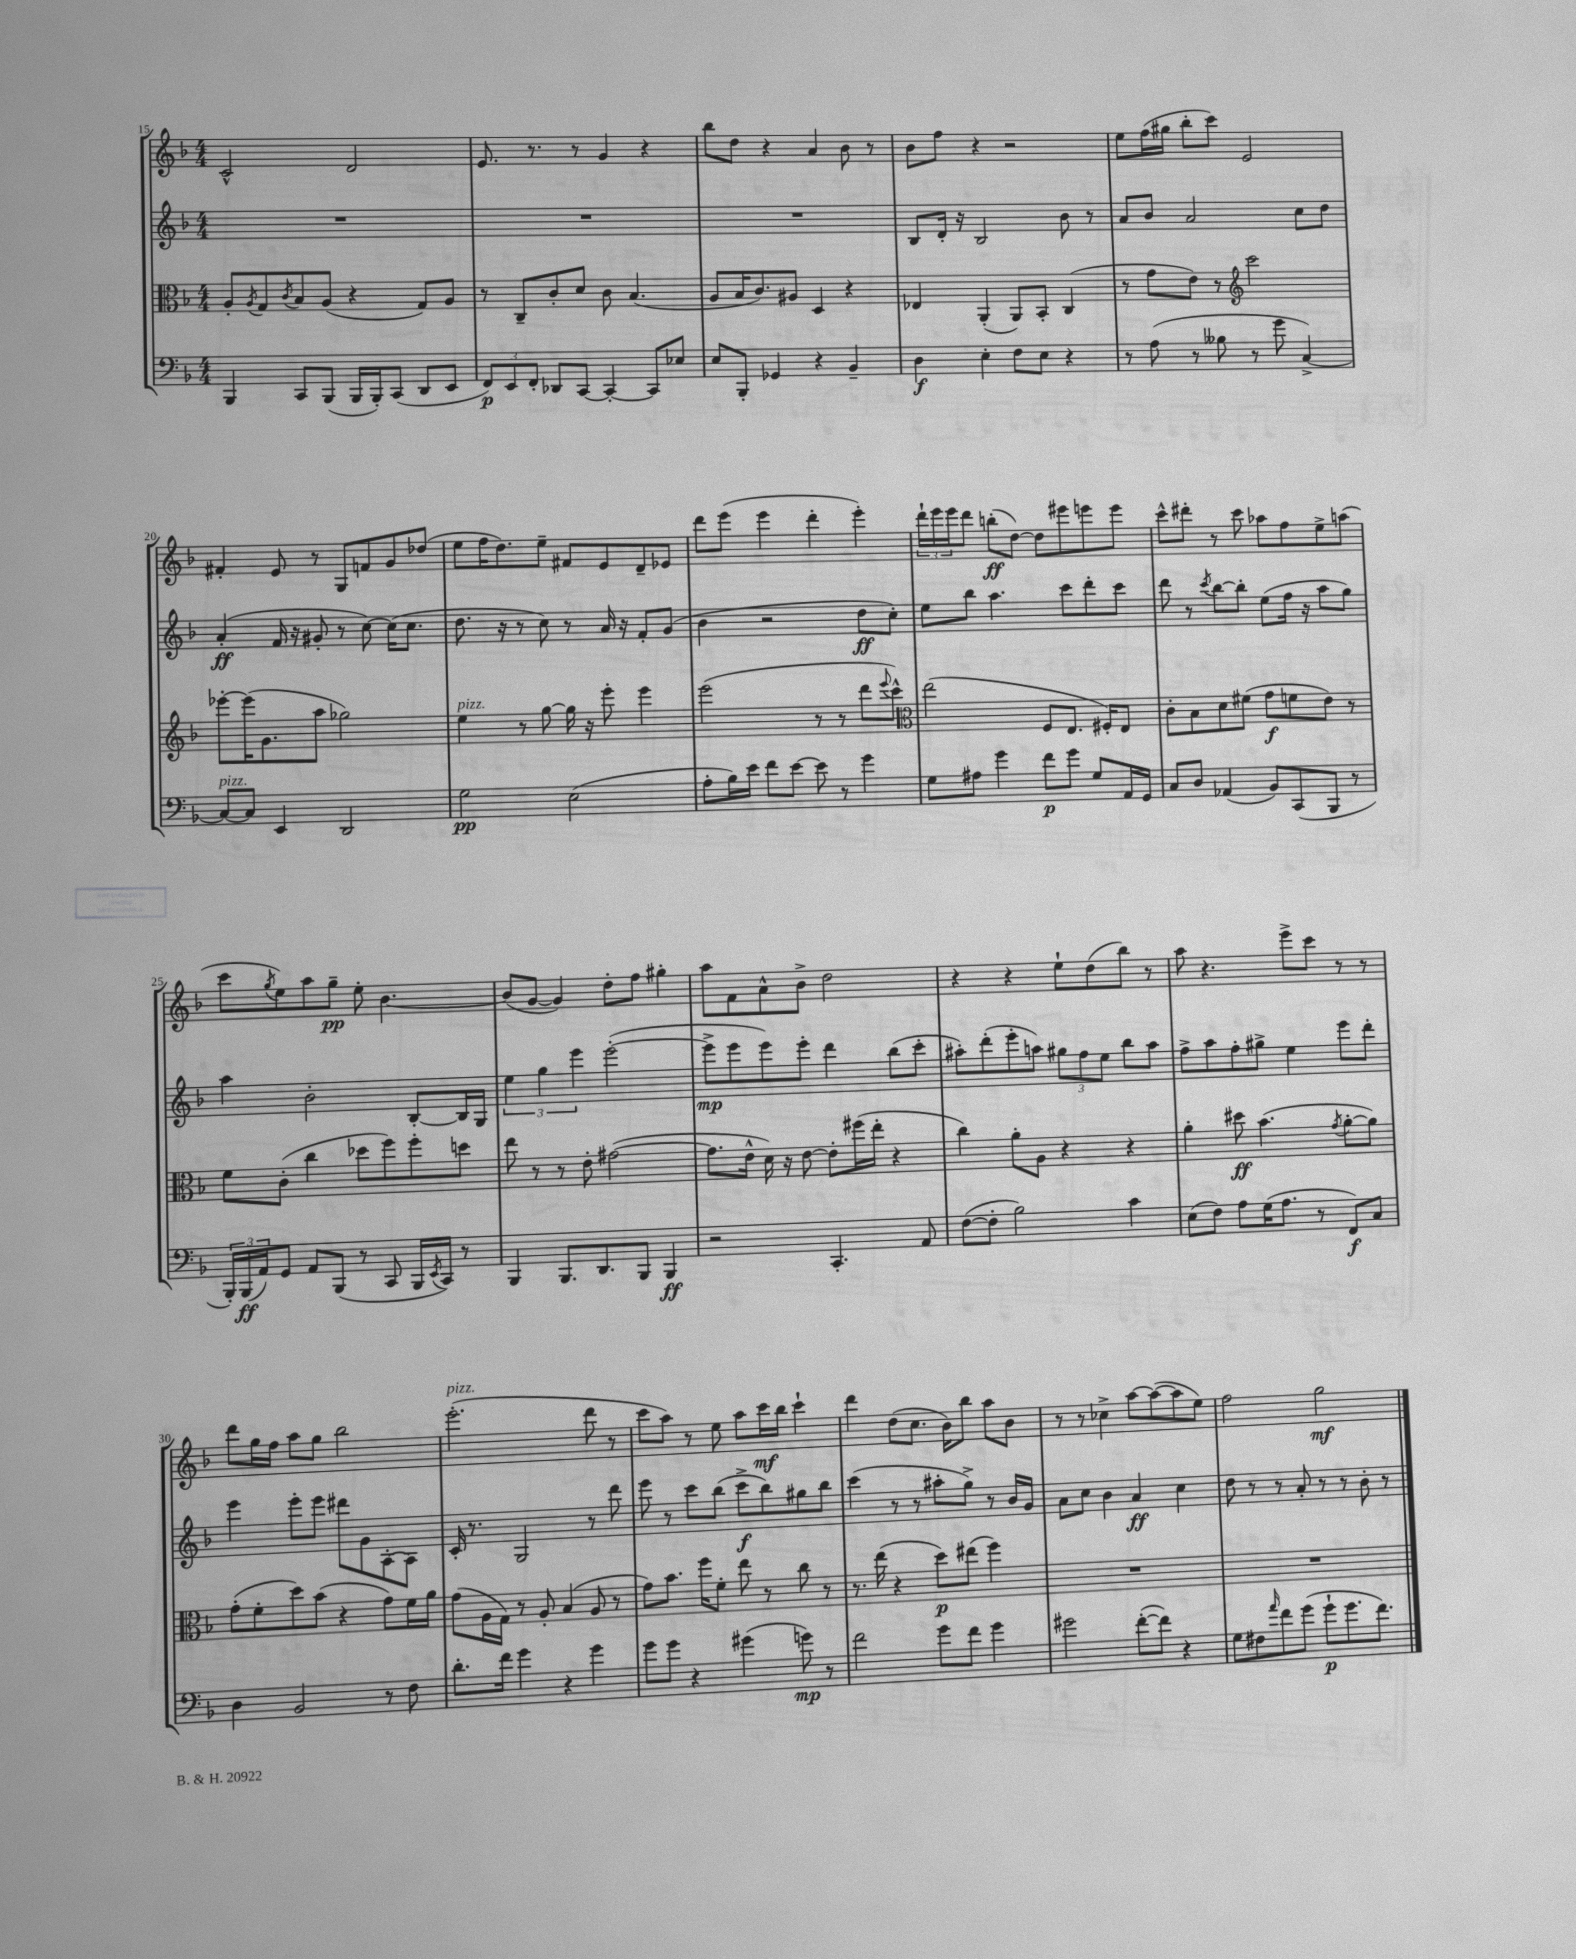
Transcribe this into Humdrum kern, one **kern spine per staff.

**kern	**kern	**kern	**kern
*staff4	*staff3	*staff2	*staff1
*clefF4	*clefC3	*clefG2	*clefG2
*k[b-]	*k[b-]	*k[b-]	*k[b-]
*M4/4	*M4/4	*M4/4	*M4/4
4BBB-/	8A'/L	1r	2c^^/
.	8qA/	.	.
.	8G/	.	.
.	8qc/	.	.
8CC/L	8B-/	.	.
(8BBB-/J	(8A/J	.	.
16BBB-/LL	4r	.	2d/
16BBB-'/J)	.	.	.
(8CC/J	.	.	.
8DD/L	8G/L)	.	.
8EE/J	8A/J	.	.
=	=	=	=
12FF/L)	8r	1r	8.e/
12EE/	.	.	.
.	8C~/L	.	.
12FF'/J	.	.	.
.	.	.	8.r
8DD-/L	8c'/	.	.
[8CC/J	8d/J	.	8r
4CC'/_	8c\	.	4g/
.	(4.B-/	.	.
8CC/]L	.	.	4r
8E-/J	.	.	.
=	=	=	=
8E/L	8A/L	1r	8bb-\L
8BBB-'/J	16B-/K	.	8dd\J
.	8.c/)	.	.
4GG-/	.	.	4r
.	8A#/J	.	.
4r	4D/	.	4a/
4BB-~/	4r	.	8b-\
.	.	.	8r
=	=	=	=
4D\	4E-/	8B-/L	8b-\L
.	.	16d'/Jk	8ff\J
.	.	16r	.
4E'\	(4AA'/	2B-/	4r
8F\L	8AA/L)	.	2r
8E\J	8BB-'/J	.	.
4r	(4C/	8b-\	.
.	.	8r	.
=	=	=	=
8r	8r	8a/L	8ee\L
(8A\	8g\L	8b-/J	(16ff\L
.	.	.	16gg#\JJ
8r	8e\J)	2a/	8bb-'\L
8B--\	8r	.	8ccc\J)
*	*clefG2	*	*
8r	2ccc\	.	2e/
8g\	.	.	.
[4C^/)	.	8cc\L	.
.	.	8dd\J	.
=	=	=	=
8C/_L	[8eee-'\L	(4a'/	4f#'/
8C/]J	(16eee-\]K	.	.
.	8.g\	.	.
4EE/	.	16f/	8e/
.	.	16r	.
.	8aa\J	8g#'/	8r
2DD/	2gg-\)	8r	8G/L
.	.	[8cc\)	8f/
.	.	(16cc\]LK	8g/
.	.	8.cc\J	.
.	.	.	(8dd-/J
=	=	=	=
2G\	4ee\	8.dd\	8ee\L
.	.	.	16ff\K
.	.	16r	8.dd\)
.	8r	8r	.
.	[8gg\	8cc\)	8ee~\J
(2E\	16gg\]	8r	8f#/L
.	16r	.	.
.	8eee'\	16a/	8e/
.	.	16r	.
.	4eee\	8f'/L	8d~/
.	.	(8g/J	8e-/J
=	=	=	=
8A'\L	(2eee\	4b-\	8ddd\L
16B-\L)	.	.	(8eee\J
16e\JJ	.	.	.
8f\L	.	2r	4eee\
[8e\J	.	.	.
8e\]	8r	.	4ddd'\
8r	8r	.	.
4g\	8ddd\L	8dd\L	4eee'\)
.	8qqeee/	.	.
.	8ccc^^\J)	8cc'\J)	.
=	=	=	=
*	*clefC3	*	*
8G\L	(2ee\	8ee\L	24ddd`\LL
.	.	.	24eee\
.	.	.	24eee\J
8A#\J	.	8bb-\J	8ddd\J
4g\	.	4.aa\	(8bb'\L
.	.	.	[8dd\J)
8f\L	8F/L	.	8dd\]L
8g\J	8.E/J	8ccc\L	8eee#\
8G/L	.	8ddd'\	8eee\
.	16F#'/LK)	.	.
16AA/L	8E/J	8ccc\J	8eee\J
16GG/JJ	.	.	.
=	=	=	=
8C/L	8c'\L	8ddd\	8ccc^^\L
8D/J	8B-\	8r	8ddd#'\J
.	.	8qccc/	.
(4AA-/	8d\	[8bb-\L	8r
.	(8f#\J	8bb-'\]J	8ccc\
8BB-/L)	8g\L	(8ee\L	8aa-\L
(8CC/	8f\	16ff\Jk	8ff\
.	.	16r	.
8BBB-/J	8e\J)	8aa\L	8ee^\
8r	8r	8gg\J)	(8aa\J
=	=	=	=
24BBB-'/LL)	8f\L	4aa\	8ccc\L
(24BBB-/	.	.	.
24AA/J)	.	.	.
.	.	.	8qgg/
8GG/J	(8c'\J	.	8ee\)
8AA/L	4cc\	2b-'\	8aa\
(8BBB-/J	.	.	8gg~\J
8r	8dd-\L	.	8ee'\
8CC/	8ff\)	.	[4.b-\
16BBB-/LL	8ff'\	[8B-'/L	.
8qEE/	.	.	.
16CC/JJ)	.	.	.
8r	8dd\J	16B-/]L	.
.	.	16G/JJ	.
=	=	=	=
4BBB-/	8ee\	6ee\	(8b-/]L
.	8r	.	[8g/J
.	.	6gg\	.
8.BBB-/L	8r	.	4g/])
.	.	6eee\	.
.	8e'\	.	.
8.DD/	.	.	.
.	([2g#\	([2eee'\	8dd'\L
8BBB-/J	.	.	8ff\J
4BBB-/	.	.	4gg#'\
=	=	=	=
2r	8.g#\]L	8eee^\]L	8aa\L
.	.	8eee\	8f\
.	16e^^\Jk	.	.
.	16d\)	8eee\)	8a^^\
.	16r	.	.
.	[8e\	8eee'\J	8b-^\J
4.CC'/	8e'\]L	4ddd\	2dd\
.	(16ff#\L	.	.
.	16ee'\JJ	.	.
.	4r	(8bb-\L	.
8AA/	.	8ccc'\J	.
=	=	=	=
([8F\L	4cc\)	8aa#'\L)	4r
8F'\]J	.	(8ddd'\	.
2B-\)	8a'\L	8eee'\	4r
.	8A\J	8aa\J)	.
.	4r	12gg#\L	8ee`\L
.	.	12ff\	.
.	.	.	(8dd\
.	.	12ee\J	.
4c\	4r	8bb-\L	8bb-\J)
.	.	8aa\J	8r
=	=	=	=
(8E\L	4a'\	8ff^\L	8aa\
8F\J)	.	8aa\	4.r
8A\L	8dd#\	8ff'\	.
(16G\K	(4.b-\	8gg#^\J	.
8.A\J	.	.	.
.	.	4ee\	8eee^\L
8r	.	.	8ccc\J
.	8qg/	.	.
8FF/L)	[8a'\L	8eee\L	8r
8C/J	8a\]J)	8ddd'\J	8r
=	=	=	=
4D\	(8g'\L	4eee\	8ddd\L
.	8f'\	.	16gg\L
.	.	.	16ff\JJ
2BB-/	8dd\)	8eee'\L	8aa\L
.	(8b-\J	8eee\J	8gg\J
.	4r	8ddd#\L	2bb-\
.	.	8g\	.
8r	8g\L)	[8A'\	.
8F\	16f\L	8A\]J	.
.	16a\JJ	.	.
=	=	=	=
8.d'\L	(8g\L	16c'/	(2.eee'\
.	.	8.r	.
.	16A\L	.	.
16f\Jk	16G\JJ)	.	.
4g\	8r	2G/	.
.	8A'/	.	.
4r	(4B-/	.	.
4g\	8A/	8r	8ddd\
.	8r	8ddd\	8r
=	=	=	=
8g\L	8g\L)	8eee\	8ccc\L
8g\J	8.b-\J	8r	8aa\J)
4r	.	8ccc\L	8r
.	16ff\LK	.	.
.	8f'\J	(8bb-\J	8ee\
(4g#\	8ee\	8ccc^\L	8aa\L
.	8r	8bb-\)	16ccc\L
.	.	.	16bb-\JJ
8g\)	8cc\	8gg#\	4ccc`\
8r	8r	8bb-\J	.
=	=	=	=
2f\	8.r	(4ccc\	4ddd\
.	(16ee\	.	.
.	4r	8r	(8dd\L
.	.	8r	8.cc\J
8g\L	8dd\L)	8aa#'\L	.
.	.	.	16b-\LK)
8f\J	(8ee#\J	8gg^\J)	8bb-\J
4g\	4ff\)	8r	8aa\L
.	.	16b-/LL	8b-\J
.	.	16g/JJ	.
=	=	=	=
2g#\	1r	8a\L	8r
.	.	8cc\J	8r
.	.	4b-\	4cc-^\
([8f'\L	.	4a/	[8aa\L
8f\]J)	.	.	(8aa\_
4r	.	4cc\	8aa\]
.	.	.	8ee\J)
=	=	=	=
8G\L	1r	8dd\	2ff\
8F#\	.	8r	.
16qqa/	.	.	.
8f\	.	8r	.
(8g\J	.	8a'/	.
8g`\L	.	8r	2gg\
8.g\	.	8r	.
.	.	8b-'\	.
8.f\J)	.	.	.
.	.	8r	.
==	==	==	==
*-	*-	*-	*-
